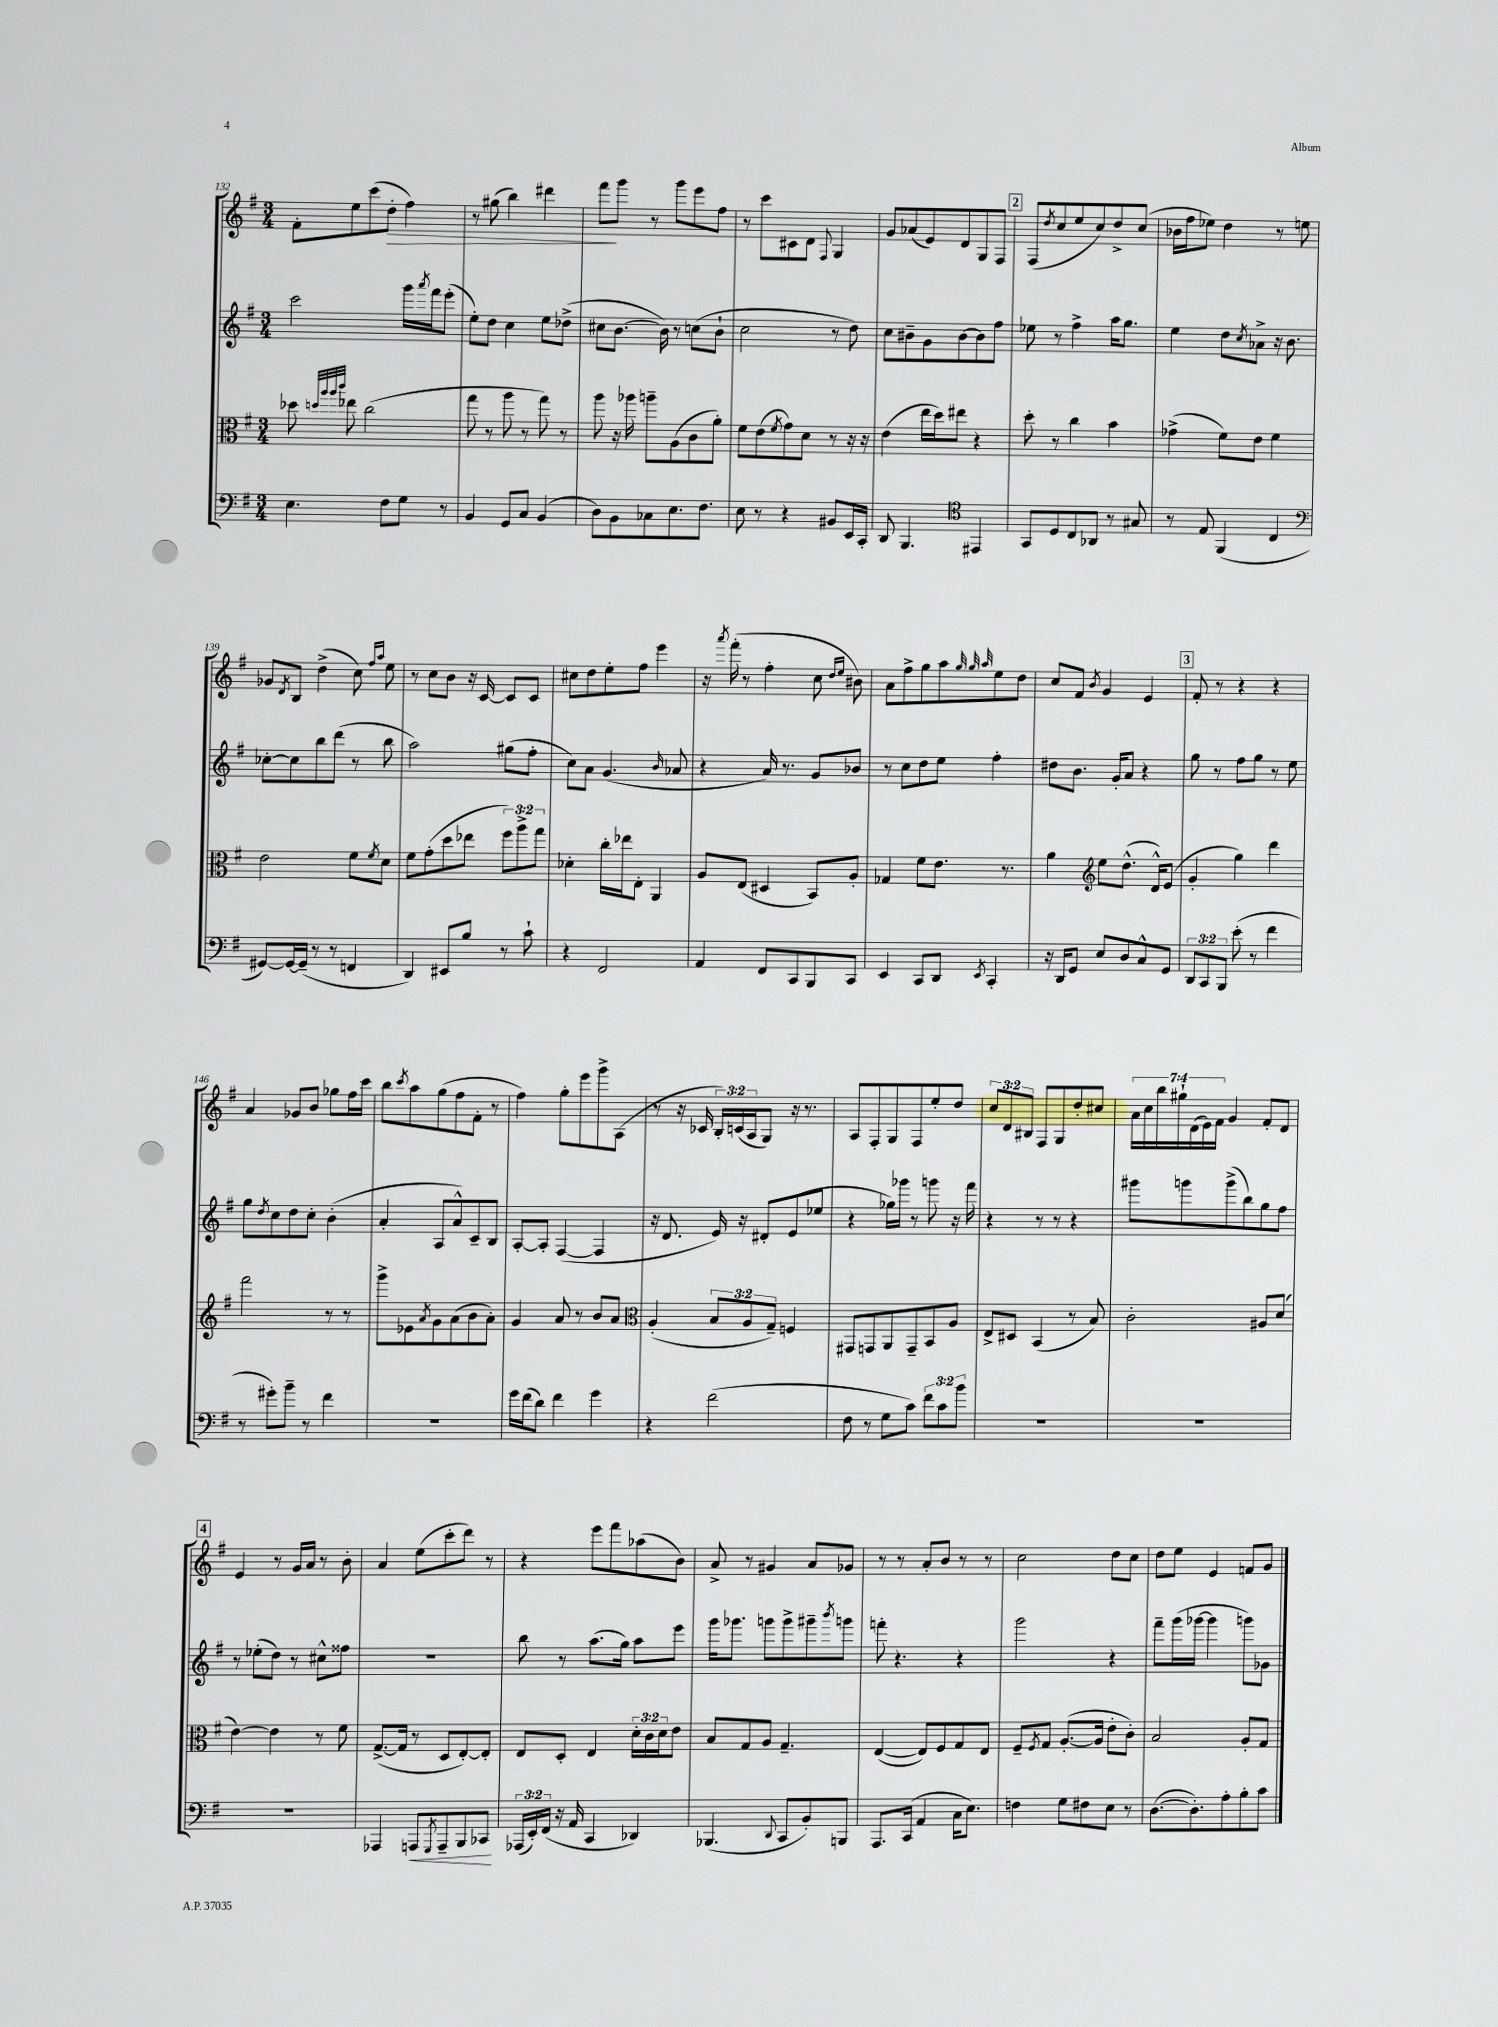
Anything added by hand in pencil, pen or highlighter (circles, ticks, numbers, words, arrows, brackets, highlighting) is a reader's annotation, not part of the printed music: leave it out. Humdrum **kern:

**kern	**dynam	**kern	**kern	**kern	**dynam
*part4	*part4	*part3	*part2	*part1	*part1
*staff4	*staff4	*staff3	*staff2	*staff1	*staff1
*clefF4	*	*clefC3	*clefG2	*clefG2	*
*k[f#]	*	*k[f#]	*k[f#]	*k[f#]	*
*M3/4	*	*M3/4	*M3/4	*M3/4	*
=132	=132	=132	=132	=132	=132
4.E\	.	8dd-X\	2ccc\	8f#'\L	.
.	.	32qqddn/LLL	.	.	.
.	.	32qqaa/	.	.	.
.	.	32qqaa/	.	.	.
.	.	32qqccc/JJJ	.	.	.
.	.	8ee-X\	.	8ee\	.
.	.	(2cc\	.	(8ccc\	.
!	!	!	!	!	!LO:HP:b
8F#\L	.	.	.	8dd'\J	>
8G\J	.	.	16ggg\LL	4ff#\)	.
.	.	.	8qaaa/	.	.
.	.	.	16fff#\J	.	.
8r	.	.	(8eee'\J	.	.
=133	=133	=133	=133	=133	=133
4BB/	.	8gg\	8ee'\L)	8r	.
.	.	8r	8dd\J	(8gg#X\	.
8GG/L	.	8aa\	4cc\	4bb\)	.
8C/J	.	8r	.	.	.
(4BB/	.	8gg\)	8ee\L	4ddd#X\	.
.	.	8r	(8dd-X^\J	.	.
=134	=134	=134	=134	=134	=134
8D\L)	.	8aa\	8cc#X\L	8fff#\L	.
8BB\	.	16r	[8.b\J	8ggg\J	]
.	.	16aa-X\	.	.	.
8C-X\	.	8aan~\L	.	8r	.
.	.	.	16b\])	.	.
8.E\	.	(8A\	8r	8ggg\L	.
.	.	8c\	(8ccn\L	8eee\	.
8.F#\J	.	.	.	.	.
.	.	8a'\J)	8b`\J	8ff#\J	.
=135	=135	=135	=135	=135	=135
8E\	.	8f#\L	2cc\	8r	.
8r	.	(8e\	.	8ccc\L	.
.	.	8qf#/	.	.	.
4r	.	8g\)	.	8c#X\	.
.	.	8d\J	.	8d\J	.
.	.	.	.	8qqF#/	.
8BB#X/L	.	8r	8r	4G/	.
16EE/L	.	16r	8dd\)	.	.
16CC'/JJ	.	16r	.	.	.
=136	=136	=136	=136	=136	=136
8DD/	.	(4e\	8cc\L	8g/L	.
4.BBB/	.	.	8b#X~\	(8a-X/	.
.	.	16ee\LL	8g\	8e/)	.
.	.	16dd\J)	.	.	.
.	.	8ee#X\J	[8b#\	8d/	.
*clefC4	*	*	*	*	*
4EE#X/	.	4r	8b#\]	8G/	.
.	.	.	8ff#\J	8F#/J	.
!!LO:REH:place=s1:t=2
=137	=137	=137	=137	=137	=137
8GG/L	.	8dd'\	8ee-X\	(8F#/L	.
.	.	.	.	8qdd/	.
8D/	.	8r	8r	8cc/	.
8C/	.	4cc\	4ff#^\	8ee/	.
8AA-X/J	.	.	.	8cc/)	.
8r	.	4b\	16aa\KL	8dd^/	.
.	.	.	8.gg\J	.	.
8G#X/	.	.	.	(8cc/J	.
=138	=138	=138	=138	=138	=138
8r	.	(4g-X^\	4ee\	16b-X\LL	.
.	.	.	.	16ff#\J	.
8E/	.	.	.	8ee-X\J)	.
(4FF#/	.	8f#\L)	8dd\L	4dd\	.
.	.	.	8qcc/	.	.
.	.	8e\J	8a-X^\J	.	.
4C/	.	4f#\	16r	8r	.
.	.	.	8.b\	.	.
.	.	.	.	8een\	.
!!LO:LB:g=z
=139	=139	=139	=139	=139	=139
*clefF4	*	*	*	*	*
[8GG#X/L)	.	2e\	[8cc-X'\L	8g-X/L	.
.	.	.	.	8qd/	.
16GG#/L_	.	.	8cc-\]	8B/J	.
(16GG#~/JJ]	.	.	.	.	.
8r	.	.	8bb\	(4dd^\	.
8r	.	.	(8ddd\J	.	.
4FFn/	.	8f#\L	8r	8cc\)	.
.	.	.	.	16qqff#/LL	.
.	.	8qf#/	.	16qqaa/JJ	.
.	.	8d\J	8bb\	8ee\	.
=140	=140	=140	=140	=140	=140
4DD/)	.	8f#\L	2aa\)	8r	.
.	.	(8g'\	.	8cc\L	.
8EE#X/L	.	8dd\	.	8b\J	.
8B/J	.	8ee-X\J	.	16r	.
.	.	.	.	[16c/	.
8r	.	12ff#\L)	(8gg#X\L	8c/L]	.
.	.	12aa^\	.	.	.
8c`\	.	.	8ff#'\J	8c/J	.
.	.	12gg\J	.	.	.
=141	=141	=141	=141	=141	=141
4r	.	4d-X'\	8cc\L)	8cc#X\L	.
.	.	.	8a\J	8dd\	.
2FF#/	.	16cc'\LL	(4.g/	8ee'\	.
.	.	16ee-X\J	.	.	.
.	.	8E'\J	.	8ff#\J	.
.	.	4AA/	.	4eee\	.
.	.	.	16qqb/	.	.
.	.	.	8a-X/	.	.
=142	=142	=142	=142	=142	=142
4AA/	.	8A/L	4r	16r	.
.	.	.	.	8qaaa/	.
.	.	.	.	(16fff#'\	.
.	.	(8E/J	.	8r	.
8FF#/L	.	4D#X/	16a/)	4ff#'\	.
.	.	.	8.r	.	.
8CC/	.	.	.	.	.
8BBB/	.	8BB/L)	8g/L	8cc\	.
.	.	.	.	16qqdd/LL	.
.	.	.	.	16qqee/JJ	.
8CC/J	.	8A'/J	8b-X/J	8b#X\)	.
=143	=143	=143	=143	=143	=143
4EE/	.	4G-X/	8r	8a\L	.
.	.	.	8cc\L	8ff#^\	.
8CC/L	.	8f#\L	8dd\	8gg\	.
8DD/J	.	8.e\J	8ee\J	8aa\	.
.	.	.	.	32qqgg/	.
.	.	.	.	32qqgg/	.
8qEE/	.	.	.	32qqaa/	.
4CC'/	.	.	4ff#'\	8ee\	.
.	.	8.r	.	.	.
.	.	.	.	8dd\J	.
=144	=144	=144	=144	=144	=144
16r	.	4a\	8dd#X\L	8cc/L	.
16DD/KL	.	.	.	.	.
8GG/J	.	.	8.b\J	8f#/J	.
*	*	*clefG2	*	*	*
.	.	.	.	8qb/	.
8E/L	.	8ee\L	.	4g/	.
.	.	.	16g'/KL	.	.
8D/	.	(8.dd^^\J	8a/J	.	.
8C^^/	.	.	4r	4e/	.
.	.	16d^^/KL)	.	.	.
8GG/J	.	(8e/J	.	.	.
!!LO:REH:place=s1:t=3
=145	=145	=145	=145	=145	=145
12DD/L	.	4g'/	8gg\	8f#'/	.
12CC/	.	.	.	.	.
.	.	.	8r	8r	.
12BBB/J	.	.	.	.	.
(8e'\	.	4gg\)	8ff#\L	4r	.
8r	.	.	8gg\J	.	.
4f#\	.	4ddd\	8r	4r	.
.	.	.	8ee\	.	.
!!LO:LB:g=z
=146	=146	=146	=146	=146	=146
8r	.	2fff#\	8gg\L	4a/	.
.	.	.	8qdd/	.	.
8g#X'\L)	.	.	8cc\	.	.
8b~\J	.	.	8dd\	8g-X/L	.
8r	.	.	8cc'\J	8b/J	.
4f#\	.	8r	(4b'\	8gg-X\L	.
.	.	8r	.	16ff#\L	.
.	.	.	.	16ccc\JJ	.
=147	=147	=147	=147	=147	=147
2.r	.	8ggg^\L	4a'/	8bb\L	.
.	.	.	.	8qccc/	.
.	.	8e-X\	.	8aa\	.
.	.	8qa/	.	.	.
.	.	8g\	8A/L	(8gg\	.
.	.	(8a\	8a^^/)	8ff#\	.
.	.	8b\	8c~/	8f#'\J	.
.	.	8a'\J)	8B/J	8r	.
=148	=148	=148	=148	=148	=148
16g\LL	.	4g/	[8A'/L	4ff#\)	.
(16f#\J	.	.	.	.	.
8d\J)	.	.	8A'/J]	.	.
4f#\	.	8a/	([4F#/	8gg'\L	.
.	.	8r	.	8eee\	.
4g\	.	8b/L	4F#/]	8ggg^\	.
.	.	8a/J	.	(8A\J	.
=149	=149	=149	=149	=149	=149
*	*	*clefC3	*	*	*
4r	.	(4A'/	16r	8r	.
.	.	.	8.d/	.	.
.	.	.	.	16r	.
.	.	.	.	16c-X/	.
(2f#\	.	12B/L	16e/)	24B'/LL)	.
.	.	.	.	(24cn/	.
.	.	.	16r	.	.
.	.	12A/	.	24A/J	.
.	.	.	8d#X'/L	8G/J)	.
.	.	12G~/J)	.	.	.
.	.	4Fn/	(8e/	16r	.
.	.	.	.	8.r	.
.	.	.	8ee-X/J	.	.
=150	=150	=150	=150	=150	=150
8F#\	.	8GG#X/L	4r	8A/L	.
8r	.	8GGn/	.	8F#'/	.
8G\L	.	8AA/	16gg-X\LL)	8G/	.
.	.	.	16ggg-X\JJ	.	.
8c\J)	.	8GG~/	8r	8F#/	.
12f#\L	.	8BB/	8gggn\	8ee'/	.
12c\	.	.	.	.	.
.	.	8A/J	16r	8dd/J	.
12b\J	.	.	.	.	.
.	.	.	16fff#\	.	.
=151	=151	=151	=151	=151	=151
2.r	.	8E^/L	4r	12cc/L	.
.	.	.	.	12d/	.
.	.	8D#X/J	.	.	.
.	.	.	.	12B#X/J	.
.	.	(4BB/	8r	8F#/L	.
.	.	.	8r	8G/	.
.	.	8r	4r	8dd'/	.
.	.	8B/)	.	8cc#X/J	.
=152	=152	=152	=152	=152	=152
2.r	.	2c'\	8ggg#X\L	28a\LL	.
.	.	.	.	28cc\	.
.	.	.	.	28bb\	.
.	.	.	.	28gg#X`\	.
.	.	.	8gggn\	.	.
.	.	.	.	(28d\	.
.	.	.	.	28e\)	.
.	.	.	.	28f#\JJ	.
.	.	.	(8ggg^\	4g/	.
.	.	.	8bb\)	.	.
.	.	8A#X/L	8gg\	8f#'/L	.
.	.	(8d/J	8ff#\J	8d/J	.
!!LO:LB:g=z
!!LO:REH:place=s1:t=4
=153	=153	=153	=153	=153	=153
2.r	.	[4e\)	8r	4e/	.
.	.	.	(8ee-X'\L	.	.
.	.	4e\]	8dd\J)	8r	.
.	.	.	8r	16g/LL	.
.	.	.	.	16a/JJ	.
.	.	8r	8cc#X^^\L	8r	.
.	.	8f#\	8ff##X\J	8b'\	.
=154	=154	=154	=154	=154	=154
4AAA-X/	.	([8.G^/L	2.r	4a/	.
.	.	16G/Jk]	.	.	.
!	!LO:HP:b	!	!	!	!
8AAAn/L	<	8r	.	(8ee\L	.
8qGGG/	.	.	.	.	.
8AAA~/	.	8D/L	.	8ccc'\	.
8BBB/	.	[8E'/)	.	8ddd\J)	.
8CC-X/J	.	8E'/J]	.	8r	.
.	[	.	.	.	.
=155	=155	=155	=155	=155	=155
(24AAA-X/LL	.	8E/L	8bb\	4r	.
24EE'/)	.	.	.	.	.
(24FF#/JJ	.	.	.	.	.
16r	.	8D'/J	8r	.	.
16AA/	.	.	.	.	.
4CC/	.	4E/	(8.aa\L	8eee\L	.
.	.	.	.	8fff#\	.
.	.	.	16gg\Jk)	.	.
4DD-X/)	.	24d'\LL	8aa\L	(8aa-X\	.
.	.	24c\	.	.	.
.	.	24d\J	.	.	.
.	.	8e\J	8eee\J	8b\J)	.
=156	=156	=156	=156	=156	=156
(4.BBB-X/	.	8B/L	16ggg\KL	8a^/	.
.	.	.	8.ggg-X\J	.	.
.	.	8G/	.	8r	.
.	.	8A/J	8gggn\L	4g#X/	.
8qqDD/	.	.	.	.	.
8CC/L	.	4.G~/	8ggg^\	.	.
8BB'/)	.	.	8ggg#X~\	8a/L	.
.	.	.	8qbbb/	.	.
8BBBn/J	.	.	8gggn\J	8g-X/J	.
=157	=157	=157	=157	=157	=157
8.AAA/L	.	([4E/	8fffn'\	8r	.
.	.	.	4.r	8r	.
(16CC/Jk	.	.	.	.	.
4AA/	.	8E/L])	.	8a'/L	.
.	.	8F#/	.	8b/J	.
16C\KL	.	8G/	4r	8r	.
8.E\J)	.	.	.	.	.
.	.	8E/J	.	8r	.
=158	=158	=158	=158	=158	=158
4Fn\	.	8F#~/L	2ggg\	2cc\	.
.	.	8qF#/	.	.	.
.	.	8G/J	.	.	.
8G\L	.	([8.A'/L	.	.	.
8F#X\	.	.	.	.	.
.	.	16A/Jk]	.	.	.
8E\J	.	8e'\L	4r	8dd\L	.
8r	.	8c'\J)	.	8cc\J	.
=159	=159	=159	=159	=159	=159
([8.D\L	.	2B/	8fff#~\L	8dd\L	.
.	.	.	(16ggg\L	8ee\J	.
8.D'\])	.	.	[16ggg-X\JJ	.	.
.	.	.	4ggg-\]	4e/	.
8A'\	.	.	.	.	.
8B'\	.	8A'/L	8gggn\L)	8fn/L	.
8c\J	.	8G/J	8g-X\J	8g/J	.
==	==	==	==	==	==
*-	*-	*-	*-	*-	*-
